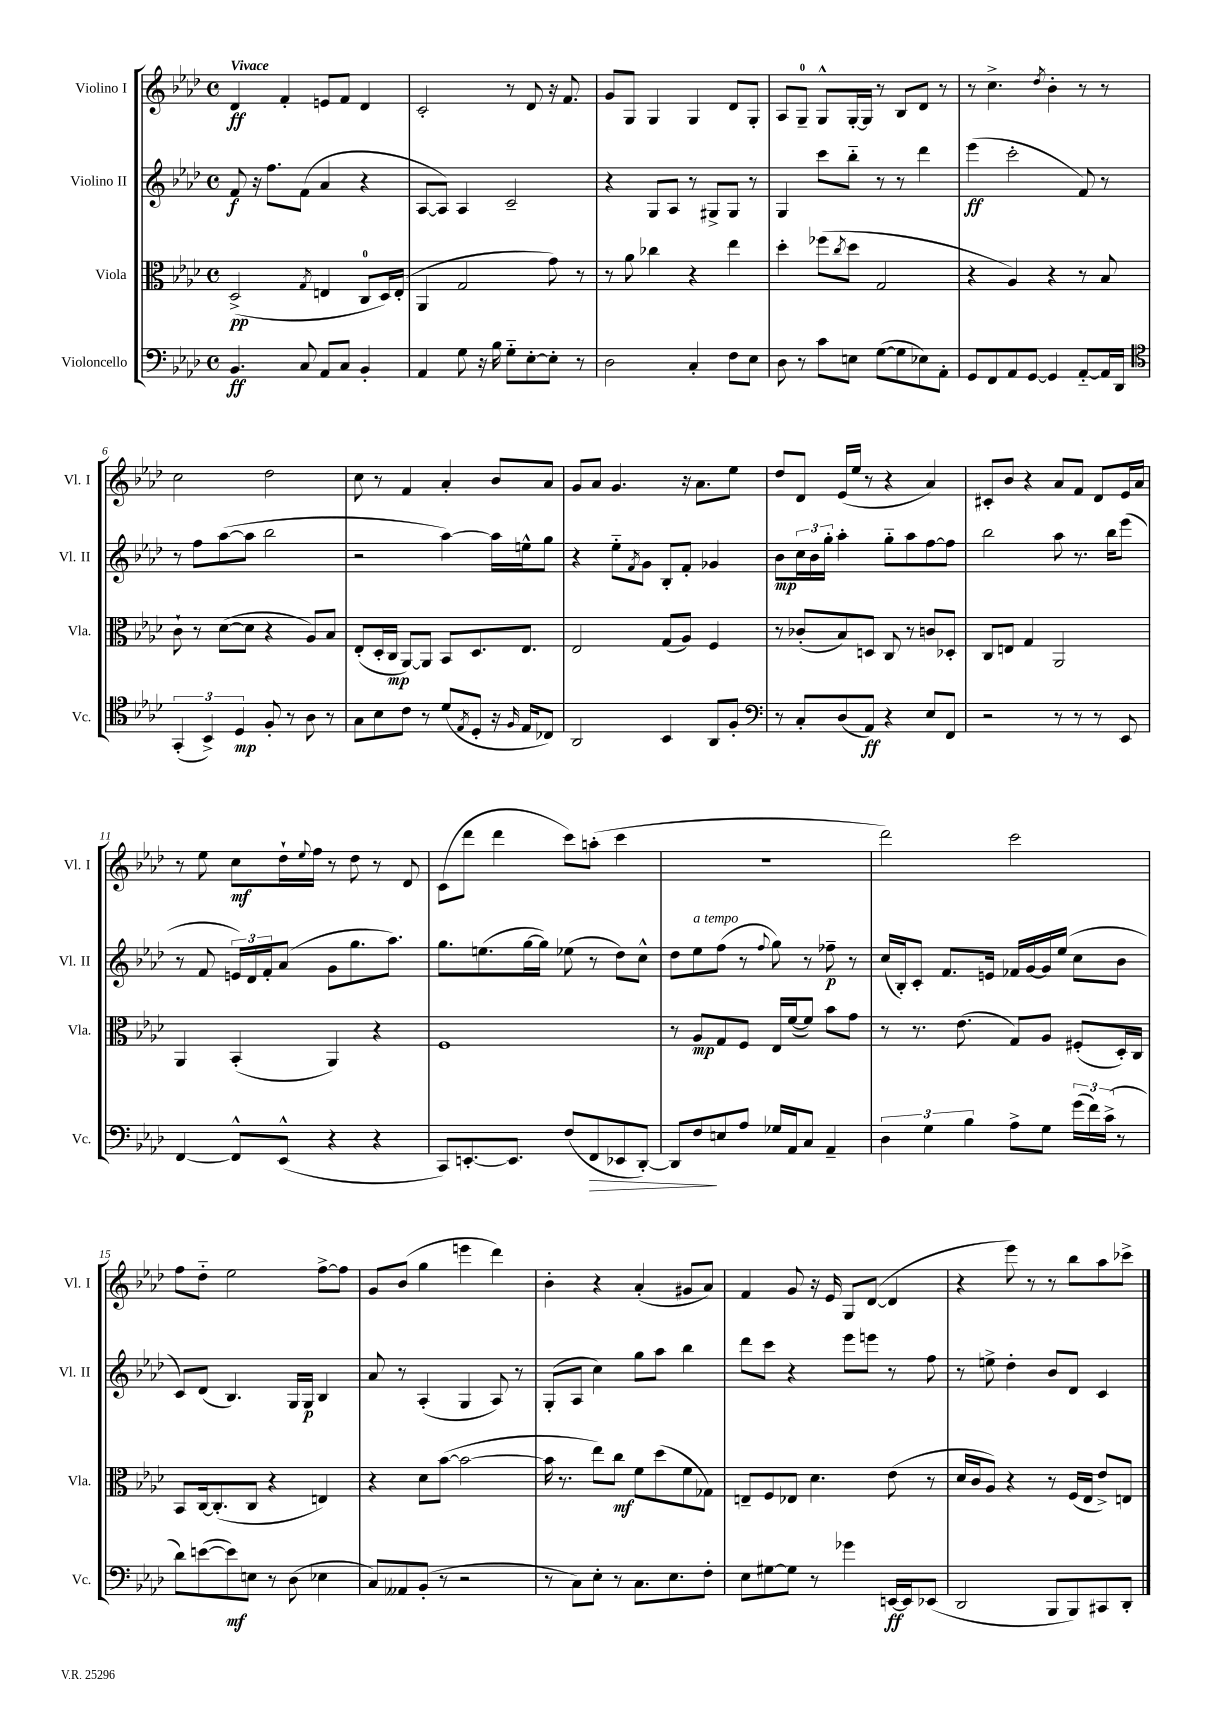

**kern	**dynam	**kern	**dynam	**kern	**dynam	**kern	**dynam
*part4	*part4	*part3	*part3	*part2	*part2	*part1	*part1
*staff4	*staff4	*staff3	*staff3	*staff2	*staff2	*staff1	*staff1
*I"Violoncello	*	*I"Viola	*	*I"Violino II	*	*I"Violino I	*
*I'Vc.	*	*I'Vla.	*	*I'Vl. II	*	*I'Vl. I	*
*clefF4	*	*clefC3	*	*clefG2	*	*clefG2	*
*k[b-e-a-d-]	*	*k[b-e-a-d-]	*	*k[b-e-a-d-]	*	*k[b-e-a-d-]	*
*M4/4	*	*M4/4	*	*M4/4	*	*M4/4	*
*met(c)	*	*met(c)	*	*met(c)	*	*met(c)	*
=1	=1	=1	=1	=1	=1	=1	=1
!	!	!	!	!	!	!LO:TX:a:B:t=Vivace	!
4.BB-/	ff	(2D-^/	pp	8f/	f	4d-/	ff
.	.	.	.	16r	.	.	.
.	.	.	.	8.ff\L	.	.	.
.	.	.	.	.	.	4f'/	.
8C/	.	.	.	(8f\J	.	.	.
.	.	8qG/	.	.	.	.	.
8AA-/L	.	4En/	.	4a-/	.	8en/L	.
8C/J	.	.	.	.	.	8f/J	.
4BB-'/	.	8C/L	.	4r	.	4d-/	.
.	.	16D-/L)	.	.	.	.	.
.	.	(16E'/JJ	.	.	.	.	.
=2	=2	=2	=2	=2	=2	=2	=2
4AA-/	.	4AA-/	.	[8A-/L	.	2c'/	.
.	.	.	.	8A-/J])	.	.	.
8G\	.	2G/	.	4A-/	.	.	.
16r	.	.	.	.	.	.	.
16B-\	.	.	.	.	.	.	.
8G\L	.	.	.	2c~/	.	8r	.
[8E-'\	.	.	.	.	.	8d-/	.
8E-'\J]	.	8g\)	.	.	.	16r	.
.	.	.	.	.	.	8.f/	.
8r	.	8r	.	.	.	.	.
=3	=3	=3	=3	=3	=3	=3	=3
2D-\	.	8r	.	4r	.	8g/L	.
.	.	8a-\	.	.	.	8G/J	.
.	.	4cc-X\	.	8G/L	.	4G/	.
.	.	.	.	8A-/J	.	.	.
4C'/	.	4r	.	8r	.	4G/	.
.	.	.	.	8G#X^/L	.	.	.
8F\L	.	4ee-\	.	8G#/J	.	8d-/L	.
8E-\J	.	.	.	8r	.	8G'/J	.
=4	=4	=4	=4	=4	=4	=4	=4
8D-\	.	4dd-'\	.	4G/	.	8A-/L	.
8r	.	.	.	.	.	8G~/J	.
8c\L	.	(8ff-X\L	.	8ccc\L	.	8G^^/L	.
.	.	8qcc/	.	.	.	.	.
8En\J	.	8dd-\J	.	8bb-\J	.	[16G'/L	.
.	.	.	.	.	.	16G/JJ]	.
([8G\L	.	2G/	.	8r	.	8r	.
8G\]	.	.	.	8r	.	8B-/L	.
8E-X\)	.	.	.	4ddd-\	.	8d-/J	.
8AA-'\J	.	.	.	.	.	8r	.
=5	=5	=5	=5	=5	=5	=5	=5
8GG/L	.	4r	.	(4eee-\	ff	8r	.
8FF/	.	.	.	.	.	4.cc^\	.
8AA-/	.	4A-/)	.	2ccc'\	.	.	.
[8GG/J	.	.	.	.	.	.	.
.	.	.	.	.	.	8qdd-/	.
4GG/]	.	4r	.	.	.	4b-'\	.
[8AA-/L	.	8r	.	8f/)	.	8r	.
16AA-/L]	.	8B-/	.	8r	.	8r	.
16DD-/JJ	.	.	.	.	.	.	.
!!LO:LB:g=z
=6	=6	=6	=6	=6	=6	=6	=6
*clefC4	*	*	*	*	*	*	*
(6GG'/	.	8c`\	.	8r	.	2cc\	.
.	.	8r	.	8ff\L	.	.	.
6BB-^/)	.	.	.	.	.	.	.
.	.	([8d-\L	.	([8aa-\	.	.	.
6D-/	mp	.	.	.	.	.	.
.	.	8d-\J]	.	8aa-\J]	.	.	.
8F'/	.	4r	.	2bb-\	.	2dd-\	.
8r	.	.	.	.	.	.	.
8A-\	.	8A-/L)	.	.	.	.	.
8r	.	8B-/J	.	.	.	.	.
=7	=7	=7	=7	=7	=7	=7	=7
8G\L	.	(8E-'/L	.	2r	.	8cc\	.
8B-\	.	16D-'/L	.	.	.	8r	.
.	.	16C/JJ	mp	.	.	.	.
8c\J	.	[8AA-/L)	.	.	.	4f/	.
8r	.	8AA-/J]	.	.	.	.	.
(8d-/L	.	8BB-/L	.	[4aa-\)	.	4a-'/	.
8qE-/	.	.	.	.	.	.	.
8D-'/J	.	8.D-/	.	.	.	.	.
16r	.	.	.	16aa-\LL]	.	8b-/L	.
16qqF/	.	.	.	.	.	.	.
16E-/KL	.	8.E-/J	.	16een^^\J	.	.	.
8C-X/J)	.	.	.	8gg\J	.	8a-/J	.
=8	=8	=8	=8	=8	=8	=8	=8
2AA-/	.	2E-/	.	4r	.	8g/L	.
.	.	.	.	.	.	8a-/J	.
.	.	.	.	8ee-\L	.	4.g/	.
.	.	.	.	8qf/	.	.	.
.	.	.	.	8g\J	.	.	.
4BB-/	.	(8G/L	.	8B-'/L	.	.	.
.	.	8A-/J)	.	8f'/J	.	16r	.
.	.	.	.	.	.	8.a-\L	.
8AA-/L	.	4F/	.	4g-X/	.	.	.
8F'/J	.	.	.	.	.	8ee-\J	.
=9	=9	=9	=9	=9	=9	=9	=9
*clefF4	*	*	*	*	*	*	*
8r	.	8r	.	8b-\L	mp	8dd-/L	.
8C'/L	.	(8c-X'/L	.	24cc\L	.	8d-/J	.
.	.	.	.	24b-\	.	.	.
.	.	.	.	24gg'\JJ	.	.	.
(8D-/	.	8B-/)	.	4aa-'\	.	(16e-/LL	.
.	.	.	.	.	.	16ee-/JJ	.
8AA-/J)	ff	8Dn/J	.	.	.	8r	.
4r	.	8C/	.	8gg\L	.	4r	.
.	.	8r	.	8aa-\	.	.	.
8E-/L	.	8cn/L	.	[8ff\	.	4a-/)	.
8FF/J	.	8D-X'/J	.	8ff\J]	.	.	.
=10	=10	=10	=10	=10	=10	=10	=10
2r	.	8C/L	.	2bb-\	.	8c#X'/L	.
.	.	8En/J	.	.	.	8b-/J	.
.	.	4G/	.	.	.	4r	.
8r	.	2AA-/	.	8aa-\	.	8a-/L	.
8r	.	.	.	8.r	.	8f/J	.
8r	.	.	.	.	.	8d-/L	.
.	.	.	.	16bb-\KL	.	.	.
8EE-/	.	.	.	(8eee-\J	.	16e-/L	.
.	.	.	.	.	.	16a-/JJ	.
!!LO:LB:g=z
=11	=11	=11	=11	=11	=11	=11	=11
[4FF/	.	4AA-/	.	8r	.	8r	.
.	.	.	.	8f/	.	8ee-\	.
8FF^^/L]	.	(4BB-'/	.	24en/LL)	.	8cc\L	mf
.	.	.	.	24d-/	.	.	.
.	.	.	.	24f'/J	.	.	.
(8EE-^^/J	.	.	.	(8a-/J	.	16dd-`\L	.
.	.	.	.	.	.	8qqee-/	.
.	.	.	.	.	.	16ff\JJ	.
4r	.	4AA-/)	.	8g\L	.	8r	.
.	.	.	.	8.gg\	.	8dd-\	.
4r	.	4r	.	.	.	8r	.
.	.	.	.	8.aa-\J)	.	.	.
.	.	.	.	.	.	8d-/	.
=12	=12	=12	=12	=12	=12	=12	=12
8CC/L)	.	1F	.	8.gg\L	.	(8c\L	.
[8.EEn'/	.	.	.	.	.	8ddd-\J	.
.	.	.	.	(8.een\	.	.	.
.	.	.	.	.	.	4ddd-\	.
8.EE/J]	.	.	.	.	.	.	.
.	.	.	.	[16gg\L	.	.	.
.	.	.	.	16gg\JJ])	.	.	.
(8F/L	.	.	.	(8ee-X\	.	8ccc\L)	.
!	!LO:HP:b	!	!	!	!	!	!
8FF/	>	.	.	8r	.	(8aan'\J	.
8EE-X/	.	.	.	8dd-\L)	.	4ccc\	.
[8DD-'/J)	.	.	.	8cc^^\J	.	.	.
=13	=13	=13	=13	=13	=13	=13	=13
8DD-/L]	.	8r	.	8dd-\L	.	1r	.
!	!	!	!	!LO:TX:a:i:t=a tempo	!	!	!
8F/	.	8A-/L	mp	8ee-\	.	.	.
8En/	]	8G/	.	(8ff\J	.	.	.
8A-/J	.	8F/J	.	8r	.	.	.
.	.	.	.	8qqff/	.	.	.
16G-X/LL	.	16E-/LL	.	8gg\)	.	.	.
16AA-/J	.	([16f/J	.	.	.	.	.
8C/J	.	8f/J])	.	8r	.	.	.
4AA-~/	.	8b-\L	.	8ff-X~\	p	.	.
.	.	8g\J	.	8r	.	.	.
=14	=14	=14	=14	=14	=14	=14	=14
6D-\	.	8r	.	(16cc/LL	.	2ddd-\)	.
.	.	.	.	16B-'/J)	.	.	.
.	.	8.r	.	8c'/J	.	.	.
6G\	.	.	.	.	.	.	.
.	.	.	.	8.f/L	.	.	.
.	.	(8.e-\	.	.	.	.	.
6B-\	.	.	.	.	.	.	.
.	.	.	.	16en/Jk	.	.	.
8A-^\L	.	8G/L)	.	16f-X/LL	.	2ccc\	.
.	.	.	.	[16g/	.	.	.
8G\J	.	8A-/J	.	16g/]	.	.	.
.	.	.	.	(16ee-/JJ	.	.	.
(24g\LL	.	(8F#X'/L	.	8cc\L	.	.	.
24f\)	.	.	.	.	.	.	.
(24c^\JJ	.	.	.	.	.	.	.
8r	.	16D-'/L)	.	8b-\J	.	.	.
.	.	16C/JJ	.	.	.	.	.
!!LO:LB:g=z
=15	=15	=15	=15	=15	=15	=15	=15
8d-\L)	.	8BB-/L	.	8c/L)	.	8ff\L	.
([8en\	.	[16C/k	.	(8d-/J	.	8dd-\J	.
.	.	(8.C'/]	.	.	.	.	.
8e\])	mf	.	.	4.B-/)	.	2ee-\	.
8En\J	.	8C/J	.	.	.	.	.
8r	.	4r	.	.	.	.	.
(8D-\	.	.	.	16G/LL	.	.	.
.	.	.	.	16G/JJ	p	.	.
4E-X\	.	4En/)	.	4B-/	.	[8ff^\L	.
.	.	.	.	.	.	8ff\J]	.
=16	=16	=16	=16	=16	=16	=16	=16
8C/L)	.	4r	.	8a-/	.	8g/L	.
8AA--X/	.	.	.	8r	.	(8b-/J	.
(8BB-'/J	.	8d-\L	.	(4A-'/	.	4gg\	.
8r	.	([8b-\J	.	.	.	.	.
2r	.	2b-\_	.	4G/	.	4eeen\	.
.	.	.	.	8A-/)	.	4ddd-\)	.
.	.	.	.	8r	.	.	.
=17	=17	=17	=17	=17	=17	=17	=17
8r	.	16b-\]	.	(8G'/L	.	4b-'\	.
.	.	8.r	.	.	.	.	.
8C\L)	.	.	.	8A-/J	.	.	.
8E-'\J	.	8ee-\L)	.	4cc\)	.	4r	.
8r	.	8cc\J	mf	.	.	.	.
8.C\L	.	8f\L	.	8gg\L	.	(4a-'/	.
.	.	(8dd-\	.	8aa-\J	.	.	.
8.E-\	.	.	.	.	.	.	.
.	.	8f\	.	4bb-\	.	8g#X/L	.
8F'\J	.	8G-X\J)	.	.	.	8a-/J)	.
=18	=18	=18	=18	=18	=18	=18	=18
8E-\L	.	8En~/L	.	8ddd-\L	.	4f/	.
[8G#X\	.	8F/	.	8ccc\J	.	.	.
8G#\J]	.	8E-X/J	.	4r	.	8g/	.
8r	.	4.d-\	.	.	.	16r	.
.	.	.	.	.	.	16e-/	.
4g-X\	.	.	.	8eee-\L	.	8G/L	.
.	.	.	.	8eeen\J	.	([8d-/J	.
[16EEn/LL	ff	(8e-\	.	8r	.	4d-/]	.
16EE/J]	.	.	.	.	.	.	.
(8EE-X/J	.	8r	.	8ff\	.	.	.
=19	=19	=19	=19	=19	=19	=19	=19
2DD-/	.	16d-/LL	.	8r	.	4r	.
.	.	16c/J	.	.	.	.	.
.	.	8A-/J)	.	8een^\	.	.	.
.	.	4r	.	4dd-'\	.	8eee-\)	.
.	.	.	.	.	.	8r	.
8BBB-/L	.	8r	.	8b-/L	.	8r	.
8BBB-/)	.	(16F/LL	.	8d-/J	.	8bb-\L	.
.	.	16E-/JJ	.	.	.	.	.
8CC#X/	.	8e-^/L)	.	4c/	.	8aa-\	.
8DD-'/J	.	8En/J	.	.	.	8ccc-X^\J	.
==	==	==	==	==	==	==	==
*-	*-	*-	*-	*-	*-	*-	*-
